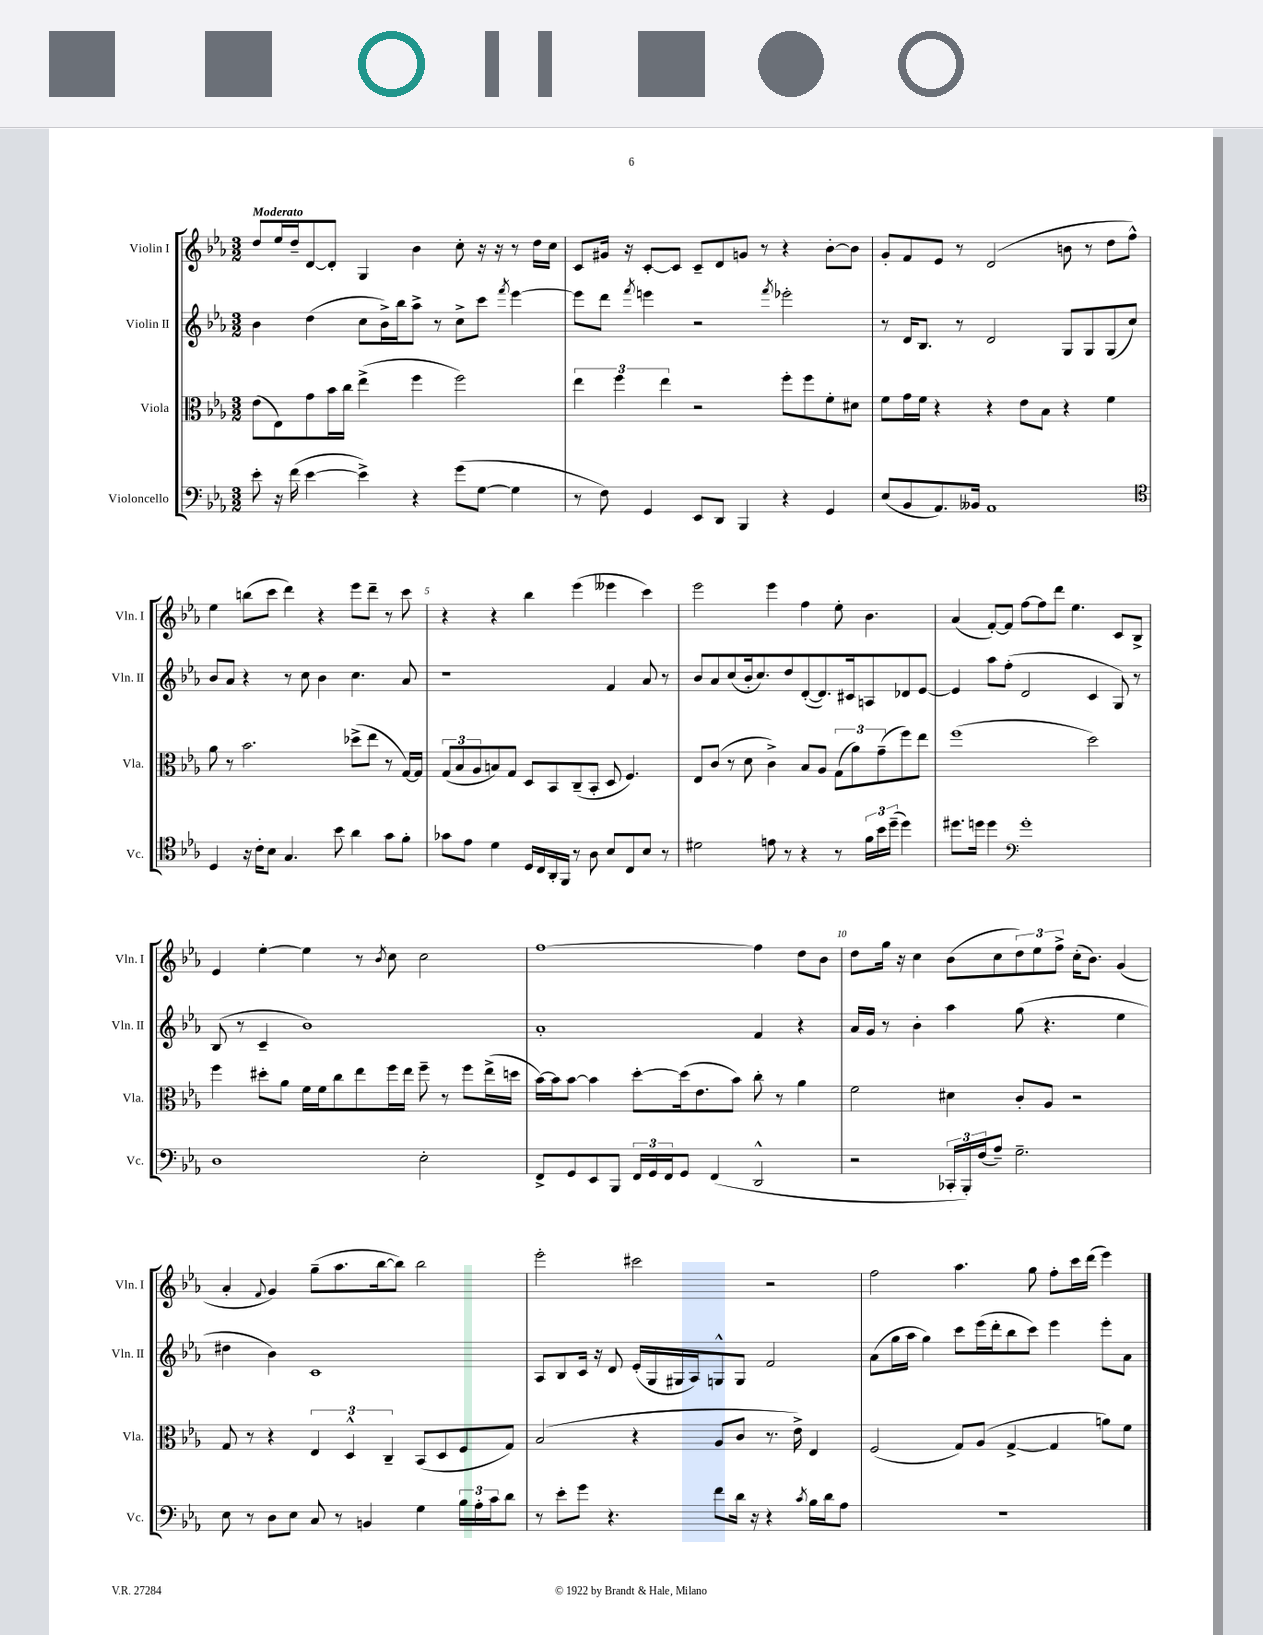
<<
\new StaffGroup <<
\new Staff = "s0" \with { instrumentName = "Violin I" shortInstrumentName = "Vln. I" } {
    \clef treble \key ees \major \numericTimeSignature \time 3/2 \tempo "Moderato"
    d''8 ees''16 d''16-- d'8~ d'8-. g4 bes'4 c''8-. r16 r16 r8 d''16 c''16 |
    c'8 gis'16 r16 c'8~-. c'8 c'8-- d'8 g'8 r8 r4 bes'8~-. bes'8 |
    g'8-. f'8 ees'8 r8 d'2( b'8 r8 d''8 f''8-^) |
    ees''4 b''8( c'''8 d'''4) r4 ees'''8 d'''8-- r8 c'''8 |
    r4 r4 bes''4 ees'''4( eeses'''4 c'''4) |
    ees'''2 ees'''4 f''4 ees''8-. bes'4. |
    aes'4( f'8~-.) f'8 f''8~ f''8 d'''8 ees''4. c'8 bes8-> |
    ees'4 ees''4~-. ees''4 r8 \acciaccatura { bes'8 } c''8 c''2 |
    f''1~ f''4 d''8 bes'8 |
    d''8 g''16 r16 c''4 bes'8( c''8 \tuplet 3/2 { d''8) ees''8 f''8-> } c''16-.( bes'8.) g'4( |
    aes'4-. \appoggiatura { f'8 } g'4) g''8--( aes''8. bes''16~ bes''8) bes''2 |
    ees'''2-. cis'''2 r2 |
    f''2 aes''4. g''8 f''8-. c'''16 d'''16( ees'''4) \bar "|." |
}
\new Staff = "s1" \with { instrumentName = "Violin II" shortInstrumentName = "Vln. II" } {
    \clef treble \key ees \major \numericTimeSignature \time 3/2
    bes'4 d''4( c''8 bes'16->) bes''16 aes''8-> r8 c''8-> c'''8 \acciaccatura { f'''8 } ees'''4~ |
    ees'''8 d'''8 \acciaccatura { f'''8 } e'''4 r2 \acciaccatura { f'''8 } ees'''2-. |
    r8 d'16 bes8. r8 d'2 g8 g8 g8( c''8) |
    bes'8 aes'8 r4 r8 c''8 bes'4 c''4. aes'8 |
    r1 f'4 aes'8 r8 |
    bes'8 aes'8 c''8( bes'16-. c''8.) d''8 d'8~-.( d'8.) cis'16 a8 des'8 ees'8~ |
    ees'4 aes''8 f''8-.( d'2 c'4 g8) r8 |
    bes8( r8 c'4-- bes'1) |
    aes'1-. f'4 r4 |
    aes'16 g'16 r8 bes'4-. aes''4 g''8( r4. ees''4 |
    dis''4 bes'4) c'1 |
    aes8 bes8 c'16 r16 d'8 ees'16-.( g16 gis16 aes16) g8-^ g8 f'2 |
    aes'8( g''16 aes''16 g''4) c'''8 ees'''16( d'''16-. bes''8 c'''8) ees'''4 ees'''8-. aes'8 \bar "|." |
}
\new Staff = "s2" \with { instrumentName = "Viola" shortInstrumentName = "Vla." } {
    \clef alto \key ees \major \numericTimeSignature \time 3/2
    ees'8( ees8) g'8 bes'16 c''16 ees''4->( f''4 f''2) |
    \tuplet 3/2 { ees''4 f''4 ees''4 } r2 f''8-. f''8 f'8-. dis'8 |
    f'8 g'16 f'16 r4 r4 ees'8 bes8 r4 f'4 |
    aes'8 r8 bes'2. des''8->( ees''8 r8 g16~) g16 |
    \tuplet 3/2 { g8( bes8 aes8 } b8) g8 d8 bes,8 c8--( bes,8-. d8 f4.) |
    ees8 c'8( r8 d'8 c'4->) bes8 aes8 \tuplet 3/2 { g8( aes'8) g'8--( } f''8) ees''8 |
    f''1( d''2) |
    f''4 dis''8-. aes'8 f'16 f'16 c''8 ees''8 f''16 ees''16 f''8-- r8 f''8 ees''16->( d''16 |
    bes'16~) bes'16 bes'8~ bes'4 d''8~-. d''16( ees'8. bes'8) c''8-. r8 aes'4 |
    f'2 dis'4 c'8-. aes8 r2 |
    g8 r8 r4 \tuplet 3/2 { ees4 d4-^ c4-- } bes,8( d8 f8 g8) |
    bes2( r4 aes8 c'8 r8. ees'16->) ees4 |
    f2( g8) aes8( g4~-> g4 a'8) f'8 \bar "|." |
}
\new Staff = "s3" \with { instrumentName = "Violoncello" shortInstrumentName = "Vc." } {
    \clef bass \key ees \major \numericTimeSignature \time 3/2
    ees'8-. r16 f'16( ees'4~ ees'4->) r4 g'8( g8~ g4 |
    r8 f8) g,4 ees,8 d,8 bes,,4 r4 g,4 |
    ees8( bes,8 aes,8.) beses,16 aes,1 |
    \clef tenor d4 r16 c'16-. bes8 g4. bes'8 aes'4 g'8 f'8-. |
    ges'8 ees'8 d'4 d16 c16 aes,16-. f,16 r8 aes8 bes8 c8 bes8 r8 |
    dis'2 e'8 r8 r4 r8 \tuplet 3/2 { f'16 bes'16 d''16--( } d''4) |
    dis''8. d''16 d''4 \clef bass g'1-. |
    d1 ees2-. |
    f,8-> g,8 ees,8 bes,,8 \tuplet 3/2 { f,16 g,16 f,16 } g,8 f,4( d,2-^ |
    r2 \tuplet 3/2 { ces,16-. bes,,16-.) f16( } aes8--) g2.-- |
    ees8 r8 d8 ees8 c8 r8 b,4 g4 \tuplet 3/2 { bes16 aes16-. c'16 } d'8 |
    r8 ees'8-. g'8 r4. f'8 d'16 r16 r4 \acciaccatura { c'8 } bes16 d'16 aes8 |
    R1. \bar "|." |
}
>>
>>
\layout { \context { \Score \override BarNumber.break-visibility = ##(#f #t #t) barNumberVisibility = #(every-nth-bar-number-visible 5) } }
